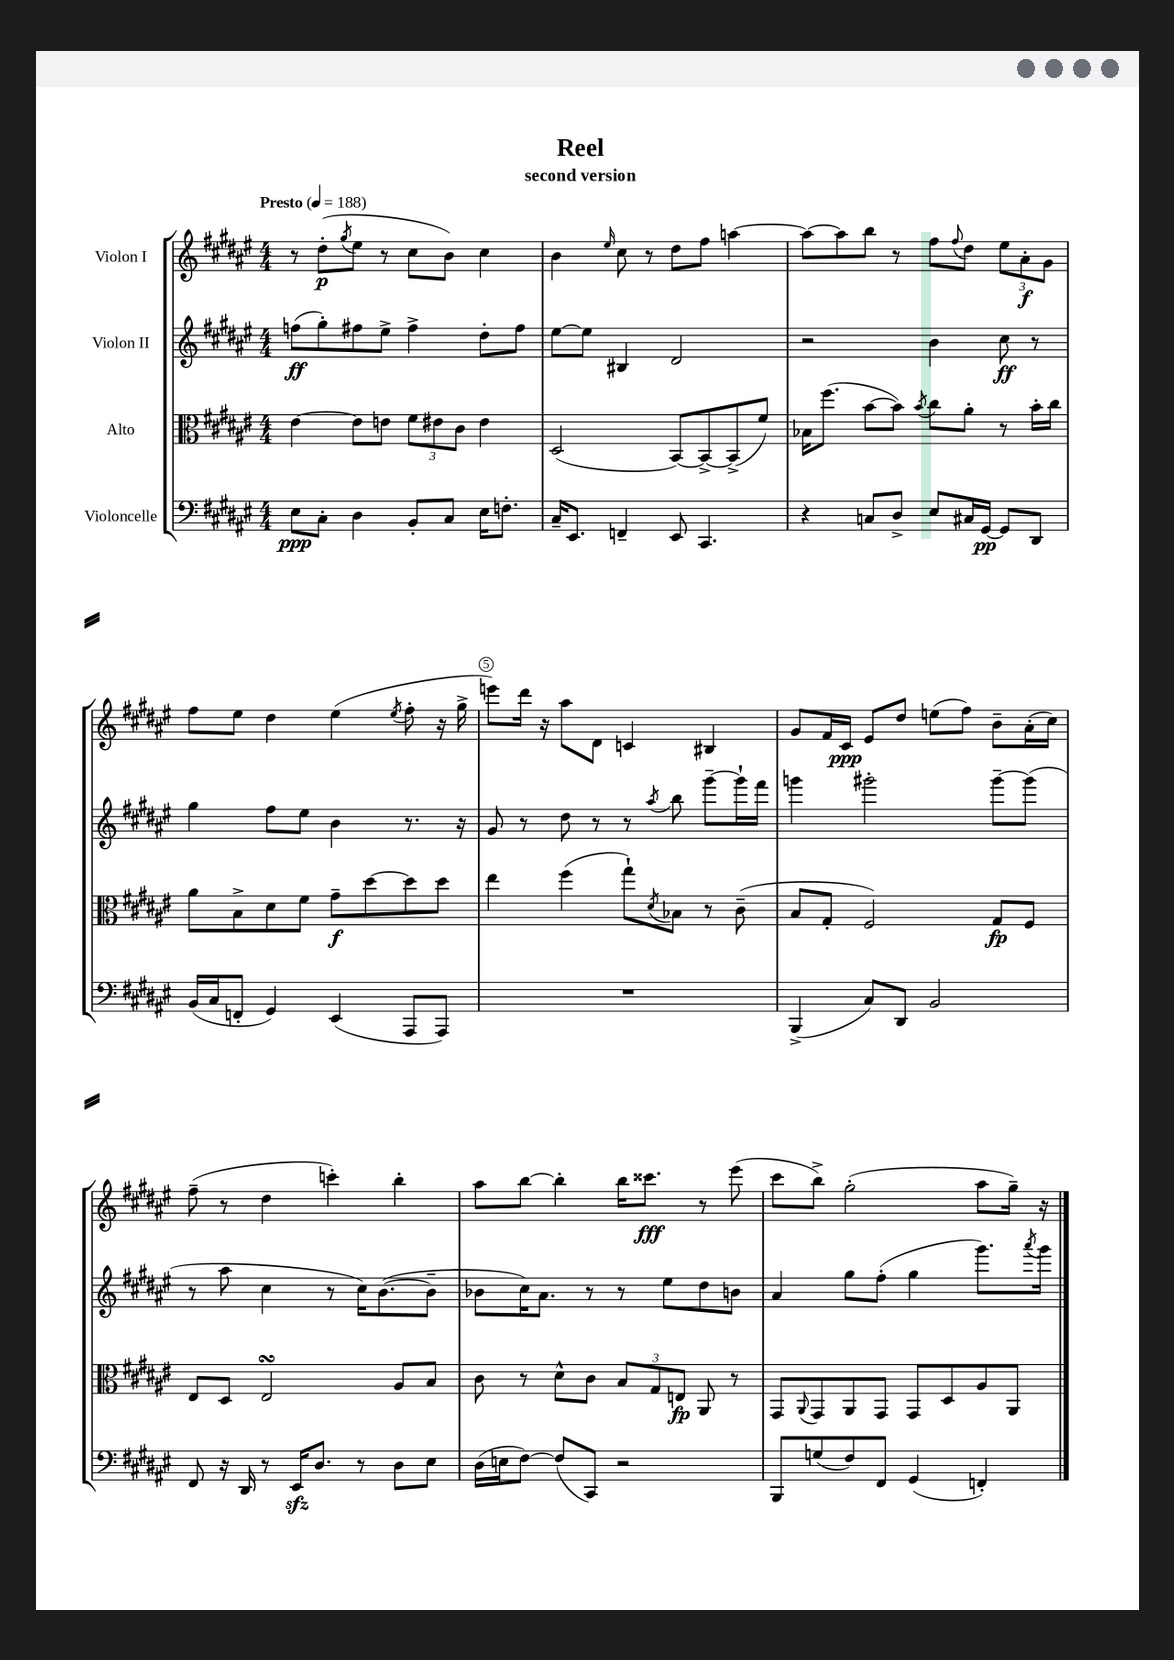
\header { title = "Reel" subtitle = "second version" }
<<
\new StaffGroup <<
\new Staff = "s0" \with { instrumentName = "Violon I" } {
    \clef treble \key fis \major \numericTimeSignature \time 4/4 \tempo "Presto" 4 = 188
    r8 dis''8-.\p( \acciaccatura { gis''8 } eis''8 r8 cis''8 b'8) cis''4 |
    b'4 \grace { eis''16 } cis''8 r8 dis''8 fis''8 a''4~ |
    a''8~ a''8 b''8 r8 fis''8 \appoggiatura { fis''8 } dis''8 \tuplet 3/2 { eis''8 ais'8-.\f gis'8 } |
    fis''8 eis''8 dis''4 eis''4( \acciaccatura { eis''8 } fis''8-. r16 gis''16-> |
    e'''8) dis'''16 r16 ais''8 dis'8 c'4 bis4 |
    gis'8 fis'16 cis'16\ppp eis'8 dis''8 e''8( fis''8) b'8-- ais'16-.( cis''16) |
    fis''8--( r8 dis''4 c'''4-.) b''4-. |
    ais''8 b''8~ b''4-. b''16 cisis'''8.\fff r8 eis'''8( |
    cis'''8 b''8->) gis''2-.( ais''8 gis''16--) r16 \bar "|." |
}
\new Staff = "s1" \with { instrumentName = "Violon II" } {
    \clef treble \key fis \major \numericTimeSignature \time 4/4
    f''8\ff( gis''8-.) fis''8 eis''8-> fis''4-> dis''8-. fis''8 |
    eis''8~ eis''8 bis4 dis'2 |
    r2 b'4 cis''8\ff r8 |
    gis''4 fis''8 eis''8 b'4 r8. r16 |
    gis'8 r8 dis''8 r8 r8 \acciaccatura { ais''8 } b''8 gis'''8~-- gis'''16-! fis'''16 |
    g'''4 gis'''2-. gis'''8~-- gis'''8( |
    r8 ais''8 cis''4 r8 cis''16) b'8.~( b'8-- |
    bes'8 cis''16) ais'8. r8 r8 eis''8 dis''8 b'8 |
    ais'4 gis''8 fis''8-.( gis''4 gis'''8.) \acciaccatura { ais'''8 } gis'''16 \bar "|." |
}
\new Staff = "s2" \with { instrumentName = "Alto" } {
    \clef alto \key fis \major \numericTimeSignature \time 4/4
    eis'4~ eis'8 e'8 \tuplet 3/2 { fis'8 eis'8 cis'8 } eis'4 |
    dis2( b,8~) b,8~-> b,8->( fis'8) |
    bes16 fis''8.( b'8~ b'8) \acciaccatura { b'8 } cis''8 ais'8-. r8 b'16-. cis''16 |
    ais'8 b8-> dis'8 fis'8 gis'8--\f dis''8~ dis''8 dis''8 |
    eis''4 fis''4( gis''8-!) \acciaccatura { dis'8 } bes8 r8 cis'8--( |
    b8 gis8-. fis2) gis8\fp fis8 |
    eis8 dis8 eis2\turn ais8 b8 |
    cis'8 r8 dis'8-^ cis'8 \tuplet 3/2 { b8 gis8 e8\fp } ais,8 r8 |
    gis,8 \appoggiatura { ais,8 } gis,8 ais,8 gis,8 gis,8 dis8 ais8 ais,8 \bar "|." |
}
\new Staff = "s3" \with { instrumentName = "Violoncelle" } {
    \clef bass \key fis \major \numericTimeSignature \time 4/4
    eis8\ppp cis8-. dis4 b,8-. cis8 eis16 f8.-. |
    cis16-- eis,8. f,4-- eis,8 cis,4. |
    r4 c8 dis8-> eis8 cis16 gis,16~\pp gis,8 dis,8 |
    b,16( cis16 f,8-. gis,4) eis,4( ais,,8 ais,,8) |
    R1 |
    b,,4->( cis8) dis,8 b,2 |
    fis,8 r16 dis,16 r8 eis,16\sfz dis8. r8 dis8 eis8 |
    dis16( e16 fis8~) fis8( cis,8) r2 |
    b,,8 g8( fis8) fis,8 gis,4( f,4-.) \bar "|." |
}
>>
>>
\layout { \context { \Score \override BarNumber.break-visibility = ##(#f #t #t) barNumberVisibility = #(every-nth-bar-number-visible 5) \override BarNumber.stencil = #(make-stencil-circler 0.1 0.3 ly:text-interface::print) } }
